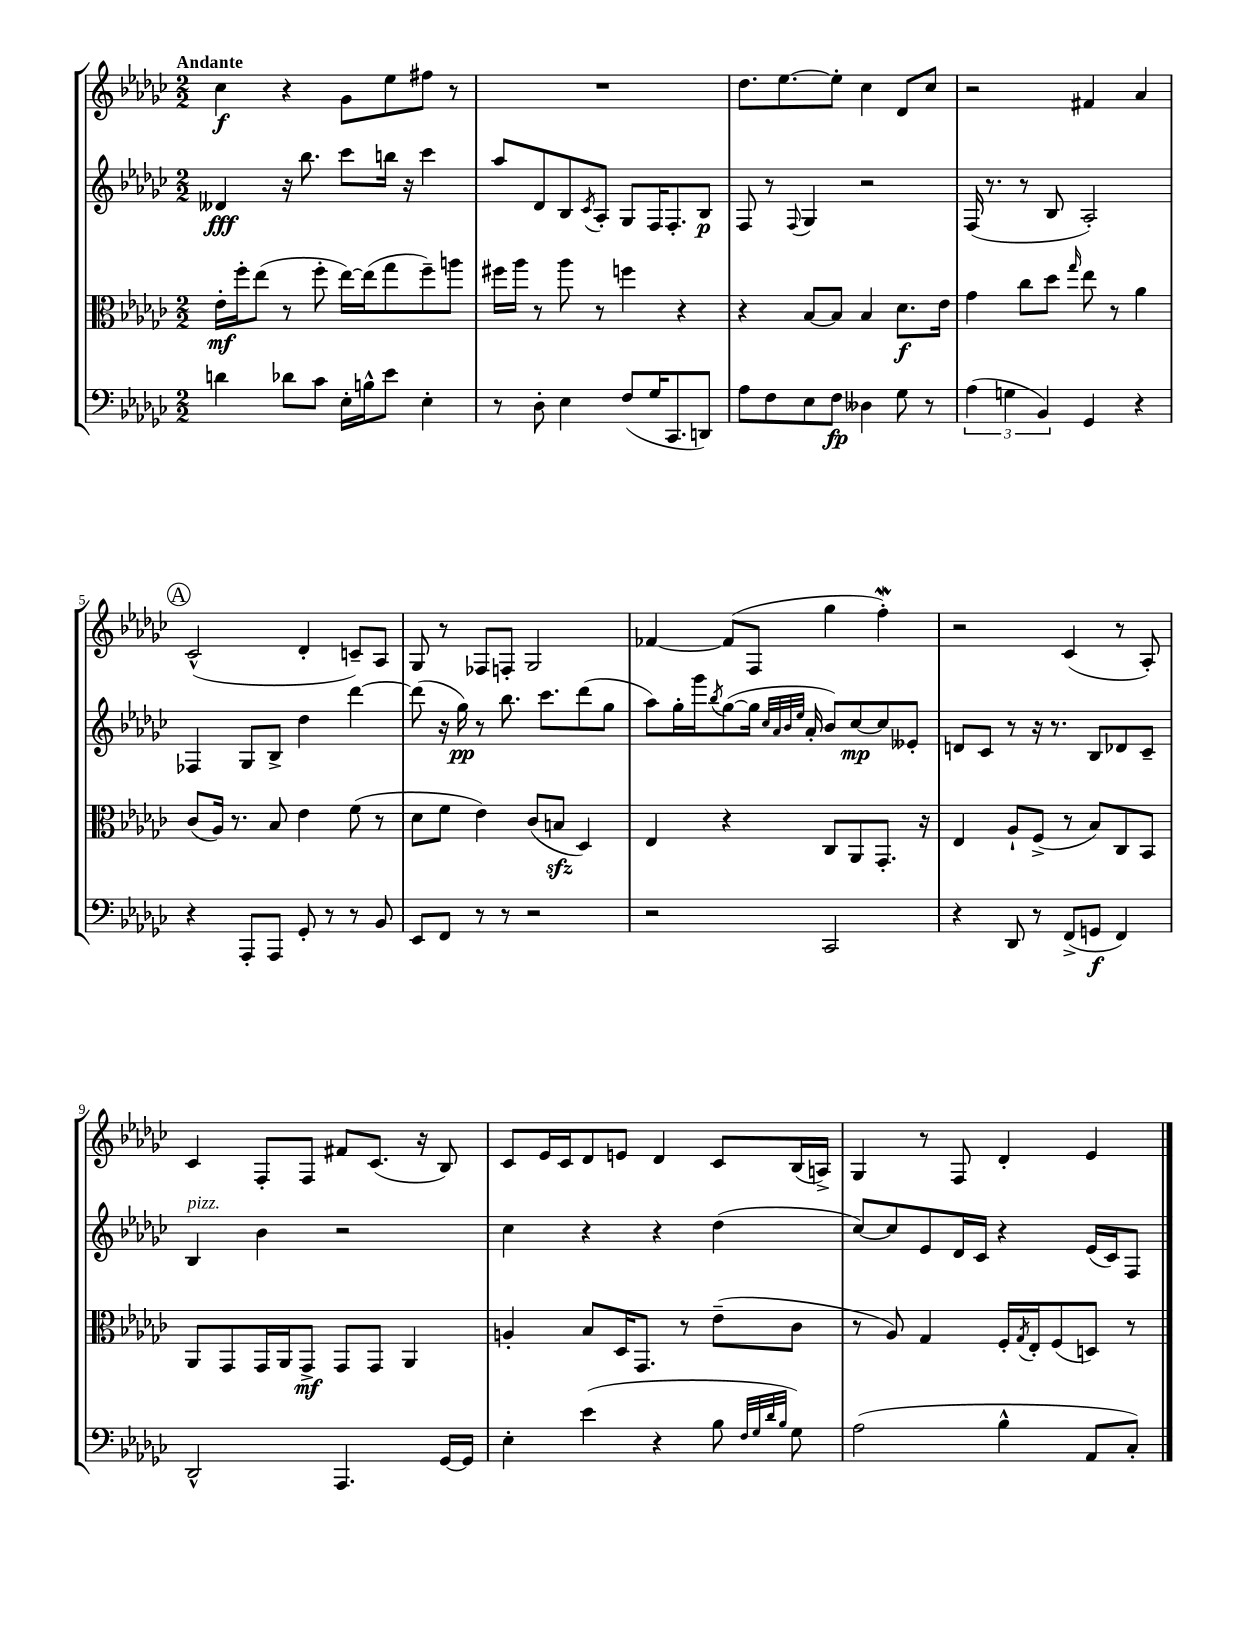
<<
\new StaffGroup <<
\new Staff = "s0" {
    \clef treble \key ges \major \numericTimeSignature \time 2/2 \tempo "Andante"
    ces''4\f r4 ges'8 ees''8 fis''8 r8 |
    R1 |
    des''8. ees''8.~ ees''8-. ces''4 des'8 ces''8 |
    r2 fis'4 aes'4 |
    \mark \markup { \circle "A" } ces'2-^( des'4-. c'8--) aes8 |
    ges8 r8 fes8 f8-. ges2 |
    fes'4~ fes'8( f8 ges''4 f''4-.\mordent) |
    r2 ces'4( r8 aes8-.) |
    ces'4 f8-. f8 fis'8 ces'8.( r16 bes8) |
    ces'8 ees'16 ces'16 des'8 e'8 des'4 ces'8 bes16( a16->) |
    ges4 r8 f8 des'4-. ees'4 \bar "|." |
}
\new Staff = "s1" {
    \clef treble \key ges \major \numericTimeSignature \time 2/2
    deses'4\fff r16 bes''8. ces'''8 b''16 r16 ces'''4 |
    aes''8 des'8 bes8 \acciaccatura { ces'8 } aes8-. ges8 f16 f8.-. bes8\p |
    f8 r8 \appoggiatura { f8 } ges4 r2 |
    f16( r8. r8 bes8 aes2-.) |
    \mark \markup { \circle "A" } fes4 ges8 bes8-> des''4 des'''4~ |
    des'''8( r16 ges''16\pp) r8 bes''8. ces'''8. des'''8( ges''8 |
    aes''8) ges''16-. ges'''16 \acciaccatura { bes''8 } ges''8~( ges''16 \grace { ces''32 aes'32 bes'32 ees''32 } aes'16-. bes'8) ces''8~\mp ces''8 eeses'8-. |
    d'8 ces'8 r8 r16 r8. bes8 des'8 ces'8-- |
    bes4^\markup { \italic "pizz." } bes'4 r2 |
    ces''4 r4 r4 des''4( |
    ces''8~) ces''8 ees'8 des'16 ces'16 r4 ees'16( ces'16) f8 \bar "|." |
}
\new Staff = "s2" {
    \clef alto \key ges \major \numericTimeSignature \time 2/2
    ees'16-.\mf f''16-. ees''8( r8 f''8-. ees''16~) ees''16( ges''8 f''8--) a''8 |
    fis''16 aes''16 r8 aes''8 r8 f''4 r4 |
    r4 bes8~ bes8 bes4 des'8.\f ees'16 |
    ges'4 ces''8 des''8 \grace { ges''16 } ees''8 r8 aes'4 |
    \mark \markup { \circle "A" } ces'8( aes16) r8. bes8 ees'4 f'8( r8 |
    des'8 f'8 ees'4) ces'8( b8\sfz des4) |
    ees4 r4 ces8 aes,8 ges,8.-. r16 |
    ees4 aes8-! f8->( r8 bes8) ces8 bes,8 |
    aes,8 ges,8 ges,16 aes,16 ges,8->\mf ges,8 ges,8 aes,4 |
    a4-. bes8 des16 ges,8. r8 ees'8--( ces'8 |
    r8 aes8) ges4 f16-. \acciaccatura { ges8 } ees16-. f8( d8) r8 \bar "|." |
}
\new Staff = "s3" {
    \clef bass \key ges \major \numericTimeSignature \time 2/2
    d'4 des'8 ces'8 ees16-. b16-^ ees'8 ees4-. |
    r8 des8-. ees4 f8( ges16 ces,8. d,8) |
    aes8 f8 ees8 f8\fp deses4 ges8 r8 |
    \tuplet 3/2 { aes4( g4 bes,4) } ges,4 r4 |
    \mark \markup { \circle "A" } r4 aes,,8-. aes,,8 ges,8-. r8 r8 bes,8 |
    ees,8 f,8 r8 r8 r2 |
    r2 ces,2 |
    r4 des,8 r8 f,8->( g,8\f f,4) |
    des,2-^ aes,,4. ges,16~ ges,16 |
    ees4-. ees'4( r4 bes8 \grace { f32 ges32 des'32 bes32 } ges8) |
    aes2( bes4-^ aes,8 ces8-.) \bar "|." |
}
>>
>>
